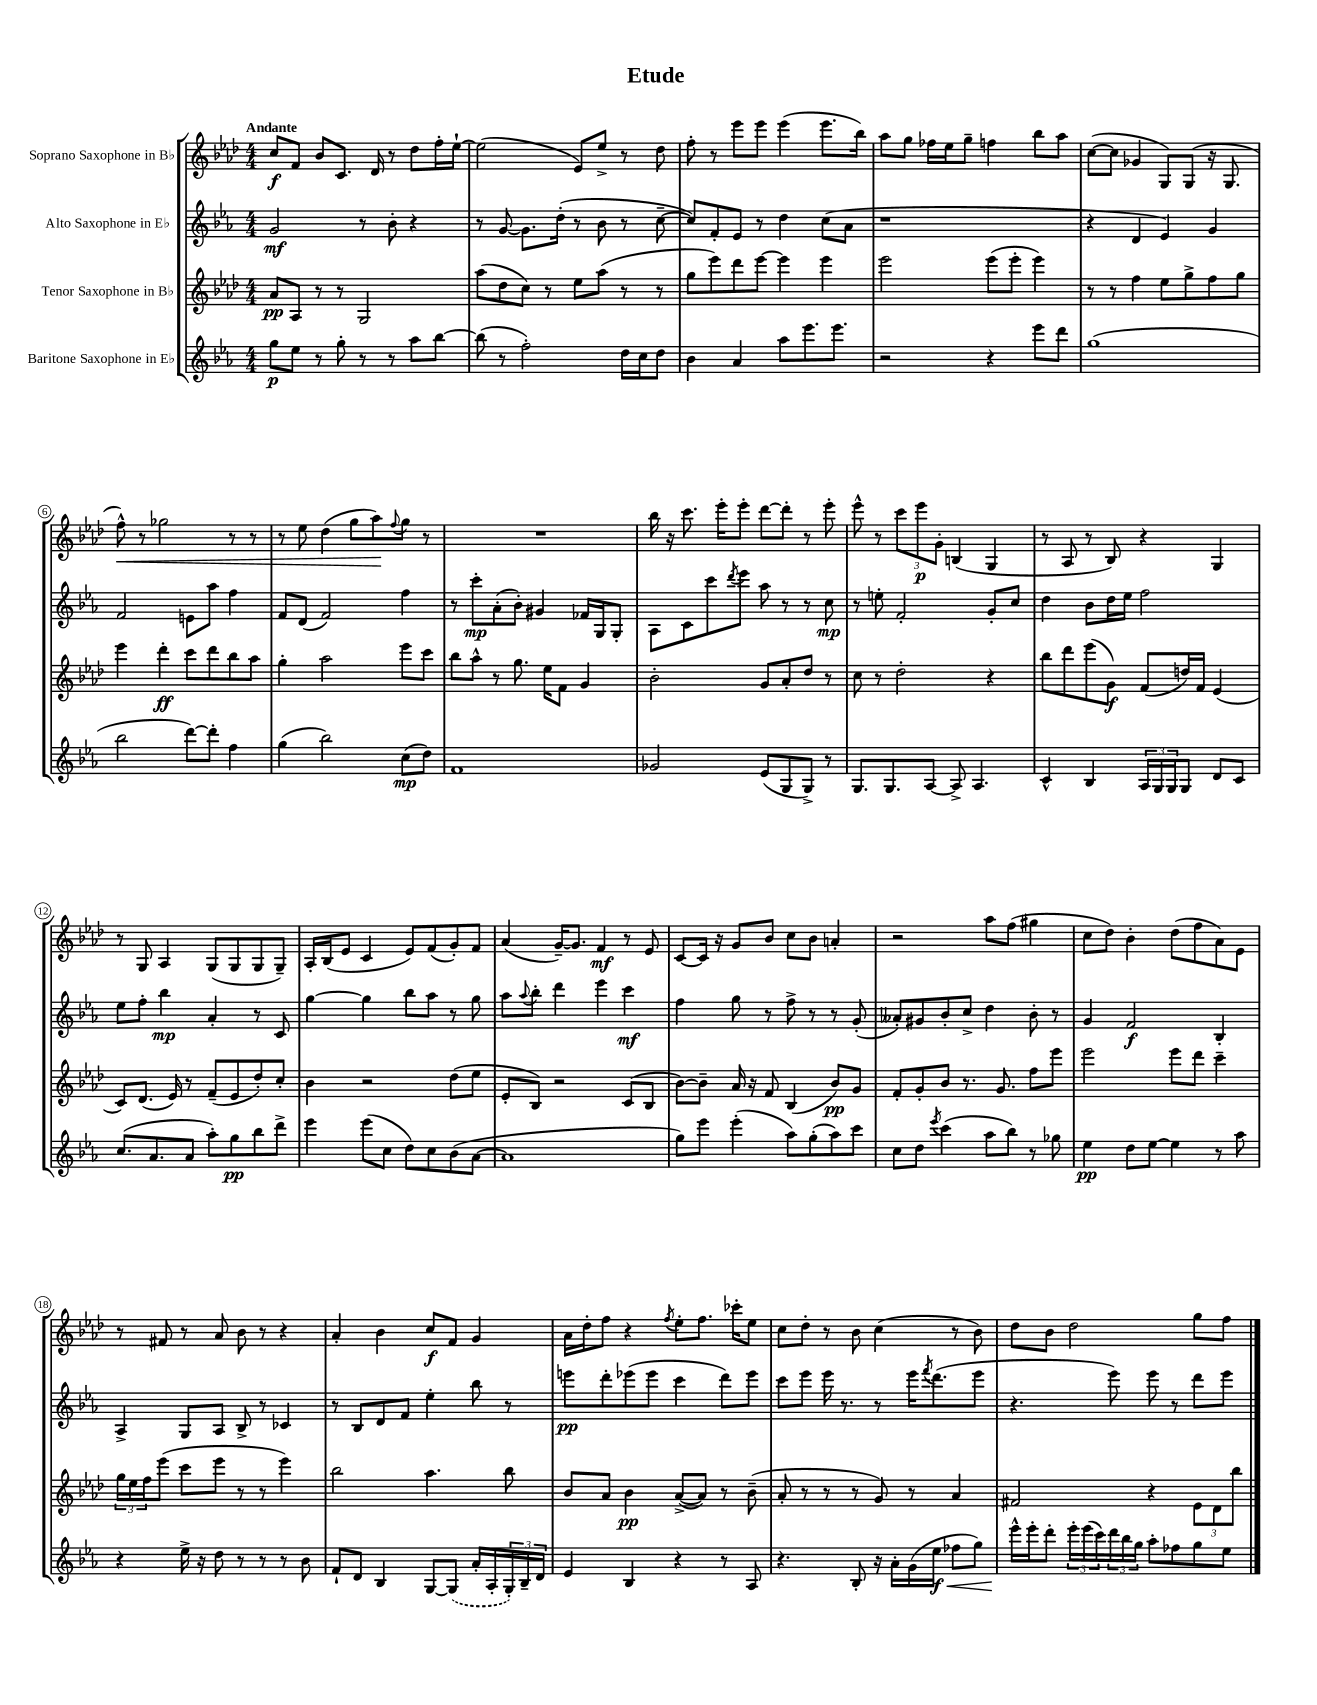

**kern	**dynam	**kern	**dynam	**kern	**dynam	**kern	**dynam
*part4	*part4	*part3	*part3	*part2	*part2	*part1	*part1
*staff4	*staff4	*staff3	*staff3	*staff2	*staff2	*staff1	*staff1
*I"Baritone Saxophone in E♭	*	*I"Tenor Saxophone in B♭	*	*I"Alto Saxophone in E♭	*	*I"Soprano Saxophone in B♭	*
*clefG2	*	*clefG2	*	*clefG2	*	*clefG2	*
*k[b-e-a-]	*	*k[b-e-a-d-]	*	*k[b-e-a-]	*	*k[b-e-a-d-]	*
*M4/4	*	*M4/4	*	*M4/4	*	*M4/4	*
=1	=1	=1	=1	=1	=1	=1	=1
!	!	!	!	!	!	!LO:TX:a:B:t=Andante	!
8gg\L	p	8a-/L	pp	2g/	mf	8cc/L	f
8ee-\J	.	8A-/J	.	.	.	8f/J	.
8r	.	8r	.	.	.	8b-/L	.
8gg'\	.	8r	.	.	.	8.c/J	.
8r	.	2G/	.	8r	.	.	.
.	.	.	.	.	.	16d-/	.
8r	.	.	.	8b-'\	.	8r	.
8aa-\L	.	.	.	4r	.	8dd-\L	.
[8bb-\J	.	.	.	.	.	16ff'\L	.
.	.	.	.	.	.	[16ee-`\JJ	.
=2	=2	=2	=2	=2	=2	=2	=2
(8bb-\]	.	(8aa-\L	.	8r	.	(2ee-\]	.
8r	.	8dd-\	.	[8g/	.	.	.
2ff'\)	.	8cc\J)	.	8.g\L]	.	.	.
.	.	8r	.	.	.	.	.
.	.	.	.	(16dd'\Jk	.	.	.
.	.	8ee-\L	.	8r	.	8e-/L)	.
.	.	(8aa-\J	.	8b-\	.	8ee-^/J	.
16dd\LL	.	8r	.	8r	.	8r	.
16cc\J	.	.	.	.	.	.	.
8dd\J	.	8r	.	[8cc~\	.	8dd-\	.
=3	=3	=3	=3	=3	=3	=3	=3
4b-\	.	8gg\L	.	8cc/L])	.	8ff'\	.
.	.	8eee-\)	.	8f'/	.	8r	.
4a-/	.	8ddd-\	.	8e-/J	.	8eee-\L	.
.	.	[8eee-\J	.	8r	.	8eee-\J	.
8aa-\L	.	4eee-\]	.	4dd\	.	(4eee-\	.
8.eee-\	.	.	.	.	.	.	.
.	.	4eee-\	.	(8cc\L	.	8.eee-\L	.
8.eee-\J	.	.	.	.	.	.	.
.	.	.	.	8a-\J	.	.	.
.	.	.	.	.	.	16bb-\Jk)	.
=4	=4	=4	=4	=4	=4	=4	=4
2r	.	2eee-\	.	1r	.	8aa-\L	.
.	.	.	.	.	.	8gg\J	.
.	.	.	.	.	.	16ff-X\LL	.
.	.	.	.	.	.	16ee-\J	.
.	.	.	.	.	.	8gg~\J	.
4r	.	(8eee-\L	.	.	.	4ffn\	.
.	.	8eee-'\J	.	.	.	.	.
8eee-\L	.	4eee-\)	.	.	.	8bb-\L	.
8ddd\J	.	.	.	.	.	8aa-\J	.
=5	=5	=5	=5	=5	=5	=5	=5
(1gg	.	8r	.	4r	.	([8cc\L	.
.	.	8r	.	.	.	8cc\J]	.
.	.	4ff\	.	4d/	.	4g-X/	.
.	.	8ee-\L	.	4e-/)	.	8G/L)	.
.	.	8gg^\	.	.	.	(8G/J	.
.	.	8ff\	.	4g/	.	16r	.
.	.	.	.	.	.	8.G/	.
.	.	8gg\J	.	.	.	.	.
!!LO:LB:g=z
=6	=6	=6	=6	=6	=6	=6	=6
!	!	!	!	!	!	!	!LO:HP:b
2bb-\	.	4eee-\	.	2f/	.	8ff^^\)	<
.	.	.	.	.	.	8r	.
.	.	4ddd-'\	ff	.	.	2gg-X\	.
[8ddd\L)	.	8ccc\L	.	8en\L	.	.	.
8ddd'\J]	.	8ddd-\	.	8aa-\J	.	.	.
4ff\	.	8bb-\	.	4ff\	.	8r	.
.	.	8aa-\J	.	.	.	8r	.
=7	=7	=7	=7	=7	=7	=7	=7
(4gg\	.	4gg'\	.	8f/L	.	8r	.
.	.	.	.	(8d/J	.	8ee-\	.
2bb-\)	.	2aa-\	.	2f/)	.	(4dd-\	.
.	.	.	.	.	.	8gg\L	.
.	.	.	.	.	.	8aa-\)	.
.	.	.	.	.	.	8qqff/	.
(8cc\L	mp	8eee-\L	.	4ff\	.	8gg\J	[
8dd\J)	.	8ccc\J	.	.	.	8r	.
=8	=8	=8	=8	=8	=8	=8	=8
1f	.	8bb-\L	.	8r	.	1r	.
.	.	8aa-^^\J	.	8ccc'\L	mp	.	.
.	.	8r	.	(8a-'\	.	.	.
.	.	8.gg\	.	8b-'\J)	.	.	.
.	.	.	.	4g#X/	.	.	.
.	.	16ee-\KL	.	.	.	.	.
.	.	8f\J	.	.	.	.	.
.	.	4g/	.	16f-X/LL	.	.	.
.	.	.	.	16G/J	.	.	.
.	.	.	.	8G'/J	.	.	.
=9	=9	=9	=9	=9	=9	=9	=9
2g-X/	.	2b-'\	.	8A-\L	.	16bb-\	.
.	.	.	.	.	.	16r	.
.	.	.	.	8c\	.	8.ccc\	.
.	.	.	.	8ccc\	.	.	.
.	.	.	.	.	.	16eee-'\KL	.
.	.	.	.	8qddd/	.	.	.
.	.	.	.	8eee-\J	.	8eee-'\J	.
(8e-/L	.	8g/L	.	8aa-\	.	[8ddd-\L	.
8G/	.	8a-'/	.	8r	.	8ddd-'\J]	.
8G^/J)	.	8dd-/J	.	8r	.	8r	.
8r	.	8r	.	8cc\	mp	8eee-'\	.
=10	=10	=10	=10	=10	=10	=10	=10
8.G/L	.	8cc\	.	8r	.	8eee-^^\	.
.	.	8r	.	8een'\	.	8r	.
8.G/	.	.	.	.	.	.	.
.	.	2dd-'\	.	2f'/	.	12ccc\L	.
.	.	.	.	.	.	12eee-\	p
[8A-/J	.	.	.	.	.	.	.
.	.	.	.	.	.	12g'\J	.
8A-^/]	.	.	.	.	.	(4Bn/	.
4.A-/	.	.	.	.	.	.	.
.	.	4r	.	8g'/L	.	4G/	.
.	.	.	.	8cc/J	.	.	.
=11	=11	=11	=11	=11	=11	=11	=11
4c^^/	.	8bb-\L	.	4dd\	.	8r	.
.	.	8ddd-\	.	.	.	8A-/	.
4B-/	.	(8eee-\	.	8b-\L	.	8r	.
.	.	8g\J)	f	16dd\L	.	8B-/)	.
.	.	.	.	16ee-\JJ	.	.	.
24A-/LL	.	(8f/L	.	2ff\	.	4r	.
24G/	.	.	.	.	.	.	.
24G/J	.	.	.	.	.	.	.
8G/J	.	16ddn/L)	.	.	.	.	.
.	.	16f/JJ	.	.	.	.	.
8d/L	.	(4e-/	.	.	.	4G/	.
8c/J	.	.	.	.	.	.	.
!!LO:LB:g=z
=12	=12	=12	=12	=12	=12	=12	=12
(8.cc/L	.	8c/L)	.	8ee-\L	.	8r	.
.	.	(8.d-/J	.	8ff'\J	.	8G/	.
8.a-/	.	.	.	.	.	.	.
.	.	.	.	4bb-\	mp	4A-/	.
.	.	16e-/)	.	.	.	.	.
8a-/J	.	8r	.	.	.	.	.
8aa-'\L)	.	(8f~/L	.	4a-'/	.	(8G/L	.
8gg\	pp	8e-/	.	.	.	8G/	.
8bb-\	.	8dd-'/)	.	8r	.	8G/	.
8ddd^\J	.	8cc'/J	.	8c/	.	8G~/J)	.
=13	=13	=13	=13	=13	=13	=13	=13
4eee-\	.	4b-\	.	[4gg\	.	16A-'/LL	.
.	.	.	.	.	.	(16B-/J	.
.	.	.	.	.	.	8e-/J	.
(8eee-\L	.	2r	.	4gg\]	.	4c/	.
8cc\J	.	.	.	.	.	.	.
8dd\L)	.	.	.	8bb-\L	.	8e-/L)	.
8cc\	.	.	.	8aa-\J	.	(8f/	.
(8b-\	.	(8dd-\L	.	8r	.	8g'/)	.
[8a-\J	.	8ee-\J	.	8gg\	.	8f/J	.
=14	=14	=14	=14	=14	=14	=14	=14
1a-]	.	8e-'/L	.	8aa-\L	.	(4a-/	.
.	.	.	.	8qqaa-/	.	.	.
.	.	8B-/J)	.	8bb-'\J	.	.	.
.	.	2r	.	4ddd\	.	[16g~/KL)	.
.	.	.	.	.	.	8.g/J]	.
.	.	.	.	4eee-\	.	4f/	mf
.	.	(8c/L	.	4ccc\	mf	8r	.
.	.	8B-/J	.	.	.	8e-/	.
=15	=15	=15	=15	=15	=15	=15	=15
8gg\L)	.	[8b-\L)	.	4ff\	.	[8c/L	.
8eee-\J	.	8b-~\J]	.	.	.	16c/Jk]	.
.	.	.	.	.	.	16r	.
(4eee-'\	.	16a-/	.	8gg\	.	8g/L	.
.	.	16r	.	.	.	.	.
.	.	8f/	.	8r	.	8b-/J	.
8aa-\L)	.	(4B-/	.	8ff^\	.	8cc\L	.
(8gg'\	.	.	.	8r	.	8b-\J	.
8aa-\)	.	8b-/L)	pp	8r	.	4an'/	.
8ccc\J	.	8g/J	.	(8g'/	.	.	.
=16	=16	=16	=16	=16	=16	=16	=16
8cc\L	.	8f'/L	.	8a--X'/L)	.	2r	.
8dd\J	.	8g'/	.	8g#X/	.	.	.
8qeee-/	.	.	.	.	.	.	.
(4ccc\	.	8b-/J	.	8b-'/	.	.	.
.	.	8.r	.	8cc^/J	.	.	.
8aa-\L	.	.	.	4dd\	.	8aa-\L	.
.	.	8.g/	.	.	.	.	.
8bb-\J)	.	.	.	.	.	(8ff\J	.
8r	.	8ff\L	.	8b-'\	.	4gg#X\	.
8gg-X\	.	8eee-\J	.	8r	.	.	.
=17	=17	=17	=17	=17	=17	=17	=17
4ee-\	pp	2eee-\	.	4g/	.	8cc\L	.
.	.	.	.	.	.	8dd-\J)	.
8dd\L	.	.	.	2f/	f	4b-'\	.
[8ee-\J	.	.	.	.	.	.	.
4ee-\]	.	8eee-\L	.	.	.	(8dd-\L	.
.	.	8ddd-\J	.	.	.	8ff\	.
8r	.	4ccc~\	.	4B-'/	.	8a-\)	.
8aa-\	.	.	.	.	.	8e-\J	.
!!LO:LB:g=z
=18	=18	=18	=18	=18	=18	=18	=18
4r	.	24gg\LL	.	4A-^/	.	8r	.
.	.	24ee-\	.	.	.	.	.
.	.	24ff\J	.	.	.	.	.
.	.	(8eee-\J	.	.	.	8f#X/	.
16ee-^\	.	8ccc\L	.	8G/L	.	8r	.
16r	.	.	.	.	.	.	.
8dd\	.	8eee-\J	.	8A-/J	.	8a-/	.
8r	.	8r	.	8B-^/	.	8b-\	.
8r	.	8r	.	8r	.	8r	.
8r	.	4eee-\)	.	4c-X/	.	4r	.
8b-\	.	.	.	.	.	.	.
=19	=19	=19	=19	=19	=19	=19	=19
8f`/L	.	2bb-\	.	8r	.	4a-'/	.
8d/J	.	.	.	8B-/L	.	.	.
4B-/	.	.	.	8d/	.	4b-\	.
.	.	.	.	8f/J	.	.	.
[8G/L	.	4.aa-\	.	4ee-'\	.	8cc/L	f
(8G/J]	.	.	.	.	.	8f/J	.
16a-'/LL	.	.	.	8bb-\	.	4g/	.
16A-'/	.	.	.	.	.	.	.
24G'/)	.	8bb-\	.	8r	.	.	.
24B-~/	.	.	.	.	.	.	.
24d/JJ	.	.	.	.	.	.	.
=20	=20	=20	=20	=20	=20	=20	=20
4e-/	.	8b-/L	.	8eeen\L	pp	16a-\LL	.
.	.	.	.	.	.	16dd-'\J	.
.	.	8a-/J	.	8ddd'\	.	8ff\J	.
4B-/	.	4b-\	pp	(8eee-X\	.	4r	.
.	.	.	.	8eee-\J	.	.	.
.	.	.	.	.	.	8qff/	.
4r	.	([8a-^/L	.	4ccc\	.	8ee-'\L	.
.	.	8a-/J])	.	.	.	8.ff\J	.
8r	.	8r	.	8ddd\L)	.	.	.
.	.	.	.	.	.	16ccc-X'\KL	.
8A-/	.	(8b-~\	.	8eee-\J	.	8ee-\J	.
=21	=21	=21	=21	=21	=21	=21	=21
4.r	.	8a-'/	.	8ccc\L	.	8cc\L	.
.	.	8r	.	8eee-\J	.	8dd-'\J	.
.	.	8r	.	16eee-\	.	8r	.
.	.	.	.	8.r	.	.	.
8B-'/	.	8r	.	.	.	8b-\	.
16r	.	8g/)	.	8r	.	(4cc\	.
16a-'\LL	.	.	.	.	.	.	.
(16g\	.	8r	.	16eee-\KL	.	.	.
.	.	.	.	8qfff/	.	.	.
!	!LO:HP:b	!	!	!	!	!	!
16ee-\JJ	< f	.	.	(8.ddd\	.	.	.
8ff-X\L	.	4a-/	.	.	.	8r	.
8gg\J)	.	.	.	8eee-\J	.	8b-\)	.
=22	=22	=22	=22	=22	=22	=22	=22
16eee-^^\LL	.	2f#X/	.	4.r	.	8dd-\L	.
16eee-'\J	[	.	.	.	.	.	.
8ddd'\J	.	.	.	.	.	8b-\J	.
24eee-'\LL	.	.	.	.	.	2dd-\	.
(24eee-\	.	.	.	.	.	.	.
24ccc\)	.	.	.	.	.	.	.
24ddd\	.	.	.	8eee-\)	.	.	.
24bb-\	.	.	.	.	.	.	.
24gg\JJ	.	.	.	.	.	.	.
8aa-'\L	.	4r	.	8eee-\	.	.	.
8ff-X\	.	.	.	8r	.	.	.
8gg\	.	12e-\L	.	8ddd\L	.	8gg\L	.
.	.	12d-\	.	.	.	.	.
8ee-\J	.	.	.	8eee-\J	.	8ff\J	.
.	.	12bb-\J	.	.	.	.	.
==	==	==	==	==	==	==	==
*-	*-	*-	*-	*-	*-	*-	*-
